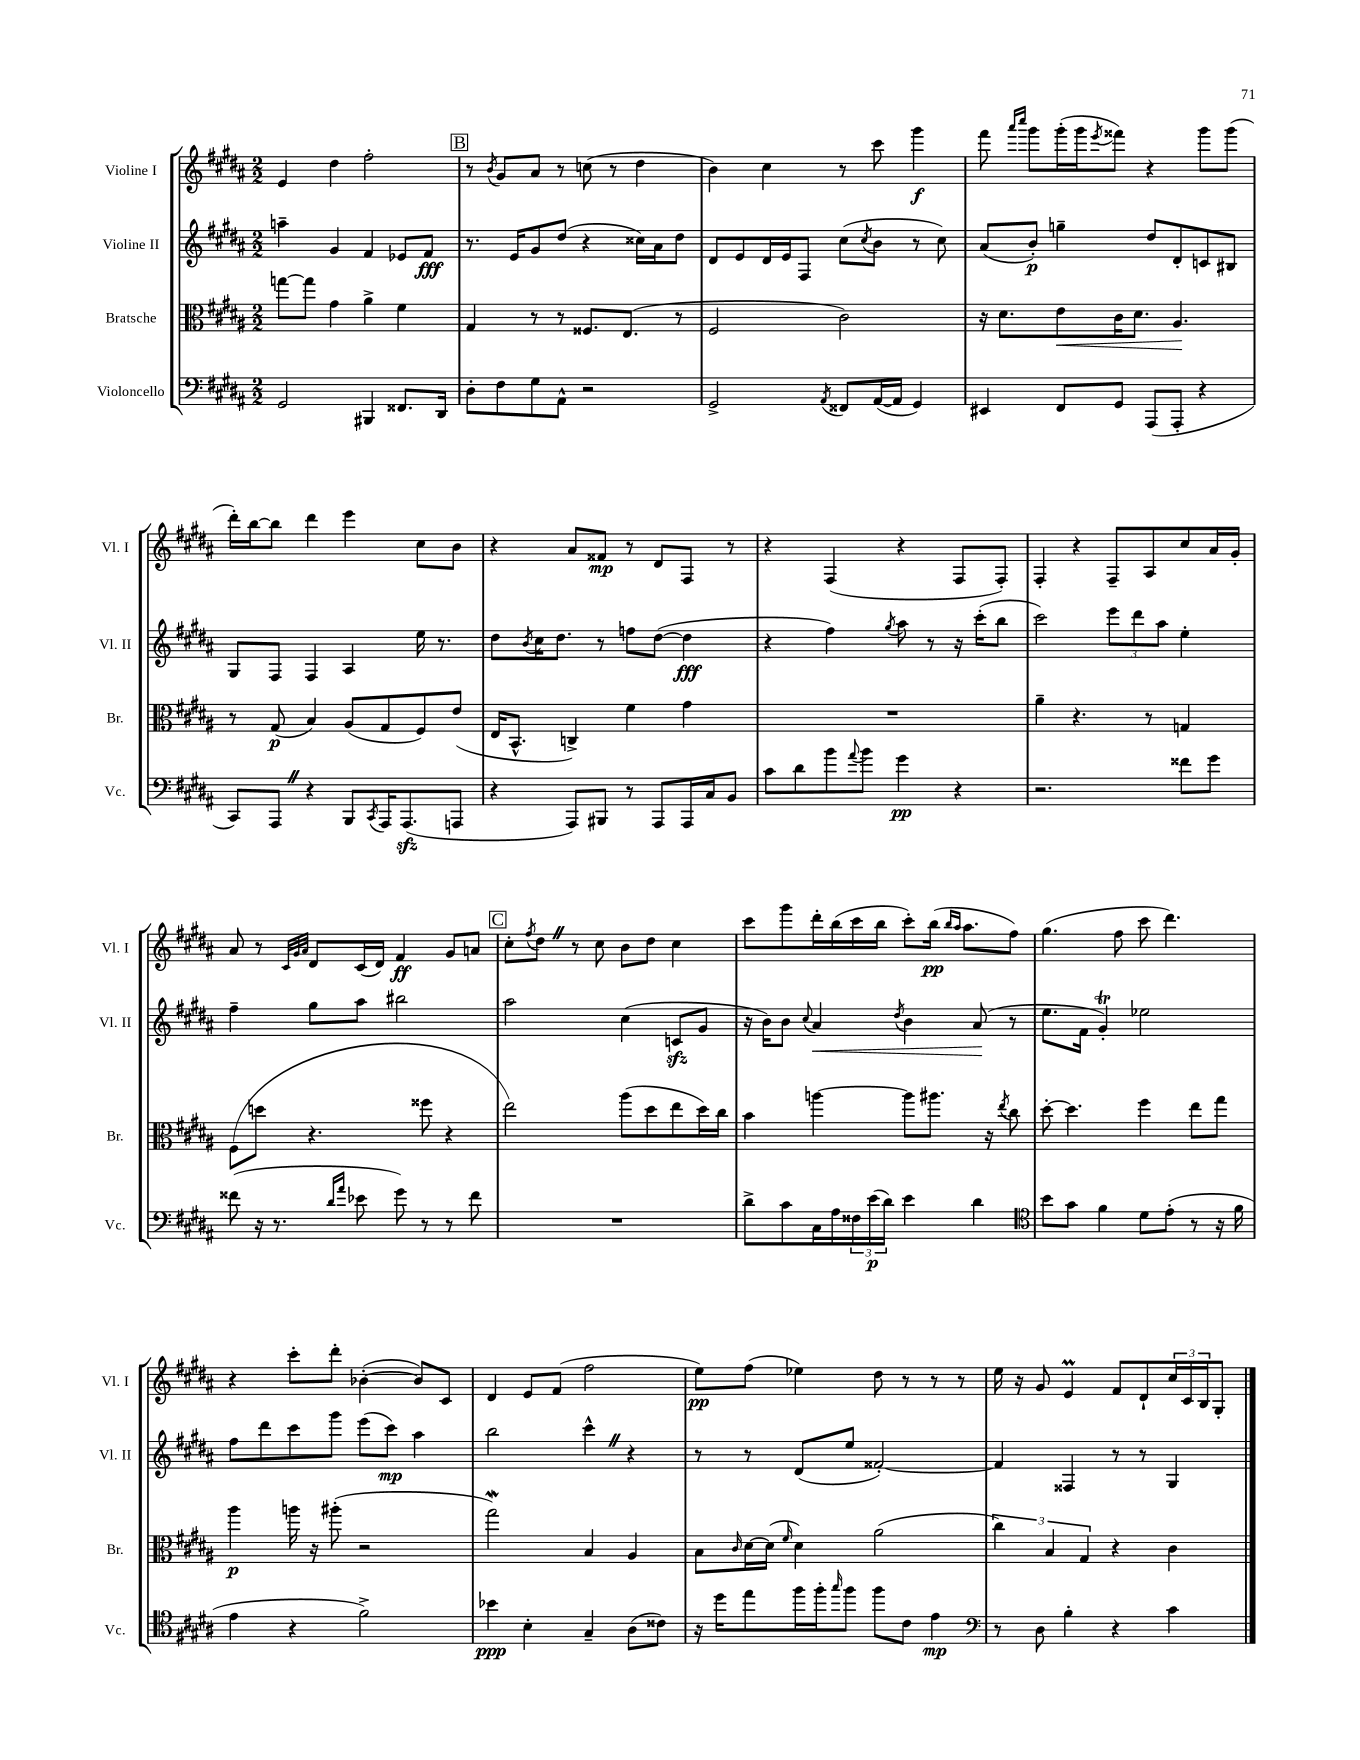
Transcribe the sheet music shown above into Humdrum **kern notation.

**kern	**kern	**kern	**kern
*staff4	*staff3	*staff2	*staff1
*clefF4	*clefC3	*clefG2	*clefG2
*k[f#c#g#d#a#]	*k[f#c#g#d#a#]	*k[f#c#g#d#a#]	*k[f#c#g#d#a#]
*M2/2	*M2/2	*M2/2	*M2/2
2GG#	[8gg	4aa~	4e
.	8gg]	.	.
.	4g#	4g#	4dd#
4BBB#	4a#^	4f#	2ff#'
8.FF##	4f#	8e-	.
.	.	8f#	.
16DD#	.	.	.
=	=	=	=
8D#'	4G#	8.r	8r
.	.	.	8qb
8F#	.	.	8g#
.	.	16e	.
8G#	8r	8g#	8a#
8AA#^^	8r	(8dd#	8r
2r	8.F##	4r	(8cc
.	.	.	8r
.	(8.E	.	.
.	.	16cc##)	4dd#
.	.	16a#	.
.	8r	8dd#	.
=	=	=	=
2GG#^	2F#	8d#	4b)
.	.	8e	.
.	.	16d#	4cc#
.	.	16e	.
.	.	8F#	.
8qAA#	.	.	.
8FF##	2c#)	(8cc#	8r
.	.	8qcc#	.
([16AA#	.	8b	8ccc#
16AA#]	.	.	.
4GG#)	.	8r	4ggg#
.	.	8cc#)	.
=	=	=	=
4EE#	16r	(8a#	8fff#
.	8.d#	.	.
.	.	.	16qqaaa#
.	.	.	16qqcccc#
.	.	8b')	8ggg#
8FF#	8e	4gg~	(16ggg#'
.	.	.	16ggg#
.	.	.	8qeee
8GG#	16c#	.	8fff##)
.	8.d#	.	.
(8AAA#	.	8dd#	4r
8AAA#'	4.A#	8d#'	.
4r	.	8c	8ggg#
.	.	8B#	(8ggg#
=	=	=	=
8CC#)	8r	8G#	16ddd#')
.	.	.	[16bb
8AAA#	(8G#	8F#	8bb]
4r	4B)	4F#	4ddd#
8BBB	(8A#	4A#	4eee
8qCC#	.	.	.
16AAA#	8G#	.	.
(8.AAA#	.	.	.
.	8F#)	16ee	8cc#
.	.	8.r	.
8AAA	(8e	.	8b
=	=	=	=
4r	16E	8dd#	4r
.	8.BB^^	.	.
.	.	8qb	.
.	.	16cc#	.
.	.	8.dd#	.
8AAA#)	4C^)	.	8a#
8BBB#	.	8r	8f##
8r	4f#	8ff	8r
8AAA#	.	([8dd#	8d#
16AAA#	4g#	4dd#]	8F#
16C#	.	.	.
8BB	.	.	8r
=	=	=	=
8c#	1r	4r	4r
8d#	.	.	.
8b	.	4ff#)	(4F#
8qqa#	.	.	.
8b	.	.	.
.	.	8qgg#	.
4g#	.	8aa#	4r
.	.	8r	.
4r	.	16r	8F#
.	.	(16ccc#'	.
.	.	8bb	8F#')
=	=	=	=
2.r	4a#~	2ccc#)	4F#'
.	4.r	.	4r
.	.	12eee	8F#~
.	.	12ddd#	.
.	8r	.	8A#
.	.	12aa#	.
8f##	4G	4ee'	8cc#
8g#	.	.	16a#
.	.	.	16g#'
=	=	=	=
(8f##	(8F#	4ff#~	8a#
16r	8dd	.	8r
8.r	.	.	.
.	.	.	32qqc#
.	.	.	32qqg#
.	.	.	32qqa#
.	4.r	8gg#	8d#
16qqd#	.	.	.
16qqa#	.	.	.
8e-	.	8aa#	(16c#
.	.	.	16d#)
8g#)	.	2bb#	4f#
8r	8ff##	.	.
8r	4r	.	8g#
8f##	.	.	8a
=	=	=	=
1r	2ee)	2aa#	8cc#'
.	.	.	8qff#
.	.	.	8dd#
.	.	.	8r
.	.	.	8cc#
.	(8aa#	(4cc#	8b
.	8dd#	.	8dd#
.	8ee	8c	4cc#
.	16dd#)	8g#	.
.	16cc#	.	.
=	=	=	=
8d#^	4b	16r	8ccc#
.	.	16b)	.
8c#	.	8b	8ggg#
.	.	8qqcc#	.
16C#	[4aa	4a#	16ddd#'
16A#	.	.	(16bb
24F##	.	.	16ccc#
(24e	.	.	.
.	.	.	16bb
24d#)	.	.	.
.	.	8qdd#	.
4e	8aa]	4b	8ccc#')
.	8.aa#	.	(16bb
.	.	.	16qqbb
.	.	.	16qqaa#
.	.	.	8.aa#
4d#	.	(8a#	.
.	16r	.	.
.	8qee	.	.
.	8cc#	8r	8ff#)
=	=	=	=
*clefC4	*	*	*
8b	[8dd#'	8.ee	(4.gg#
8g#	4.dd#]	.	.
.	.	16f#	.
4f#	.	4g#')	.
.	.	.	8ff#
8d#	4ff#	2ee-	8ccc#
(8e'	.	.	4.ddd#)
8r	8ee	.	.
16r	8gg#	.	.
16f#	.	.	.
=	=	=	=
4e	4aa#	8ff#	4r
.	.	8ddd#	.
4r	16aa	8ccc#	8ccc#'
.	16r	.	.
.	(8aa#'	8ggg#	8ddd#'
2f#^)	2r	(8eee	([4b-'
.	.	8ccc#)	.
.	.	4aa#	8b-])
.	.	.	8c#
=	=	=	=
4b-	2gg#)	2bb	4d#
4B'	.	.	8e
.	.	.	(8f#
4G#~	4B	4ccc#^^	2ff#
(8A#	4A#	4r	.
8c##)	.	.	.
=	=	=	=
16r	8B	8r	8ee)
16dd#	.	.	.
.	16qqc#	.	.
8ee	[16d#	8r	(8ff#
.	(16d#]	.	.
.	16qqf#	.	.
16ff#	4d#)	(8d#	4ee-)
16ff#'	.	.	.
16qqgg#	.	.	.
8ff#	.	8ee	.
8ff#	(2a#	[2f##')	8dd#
8c#	.	.	8r
4e	.	.	8r
.	.	.	8r
=	=	=	=
*clefF4	*	*	*
8r	6cc#)	4f##]	16ee
.	.	.	16r
8D#	.	.	8g#
.	6B	.	.
4B'	.	4F##	4e
.	6G#	.	.
4r	4r	8r	8f#
.	.	8r	8d#`
4c#	4c#	4G#	24cc#
.	.	.	24c#
.	.	.	24B
.	.	.	8G#'
==	==	==	==
*-	*-	*-	*-
